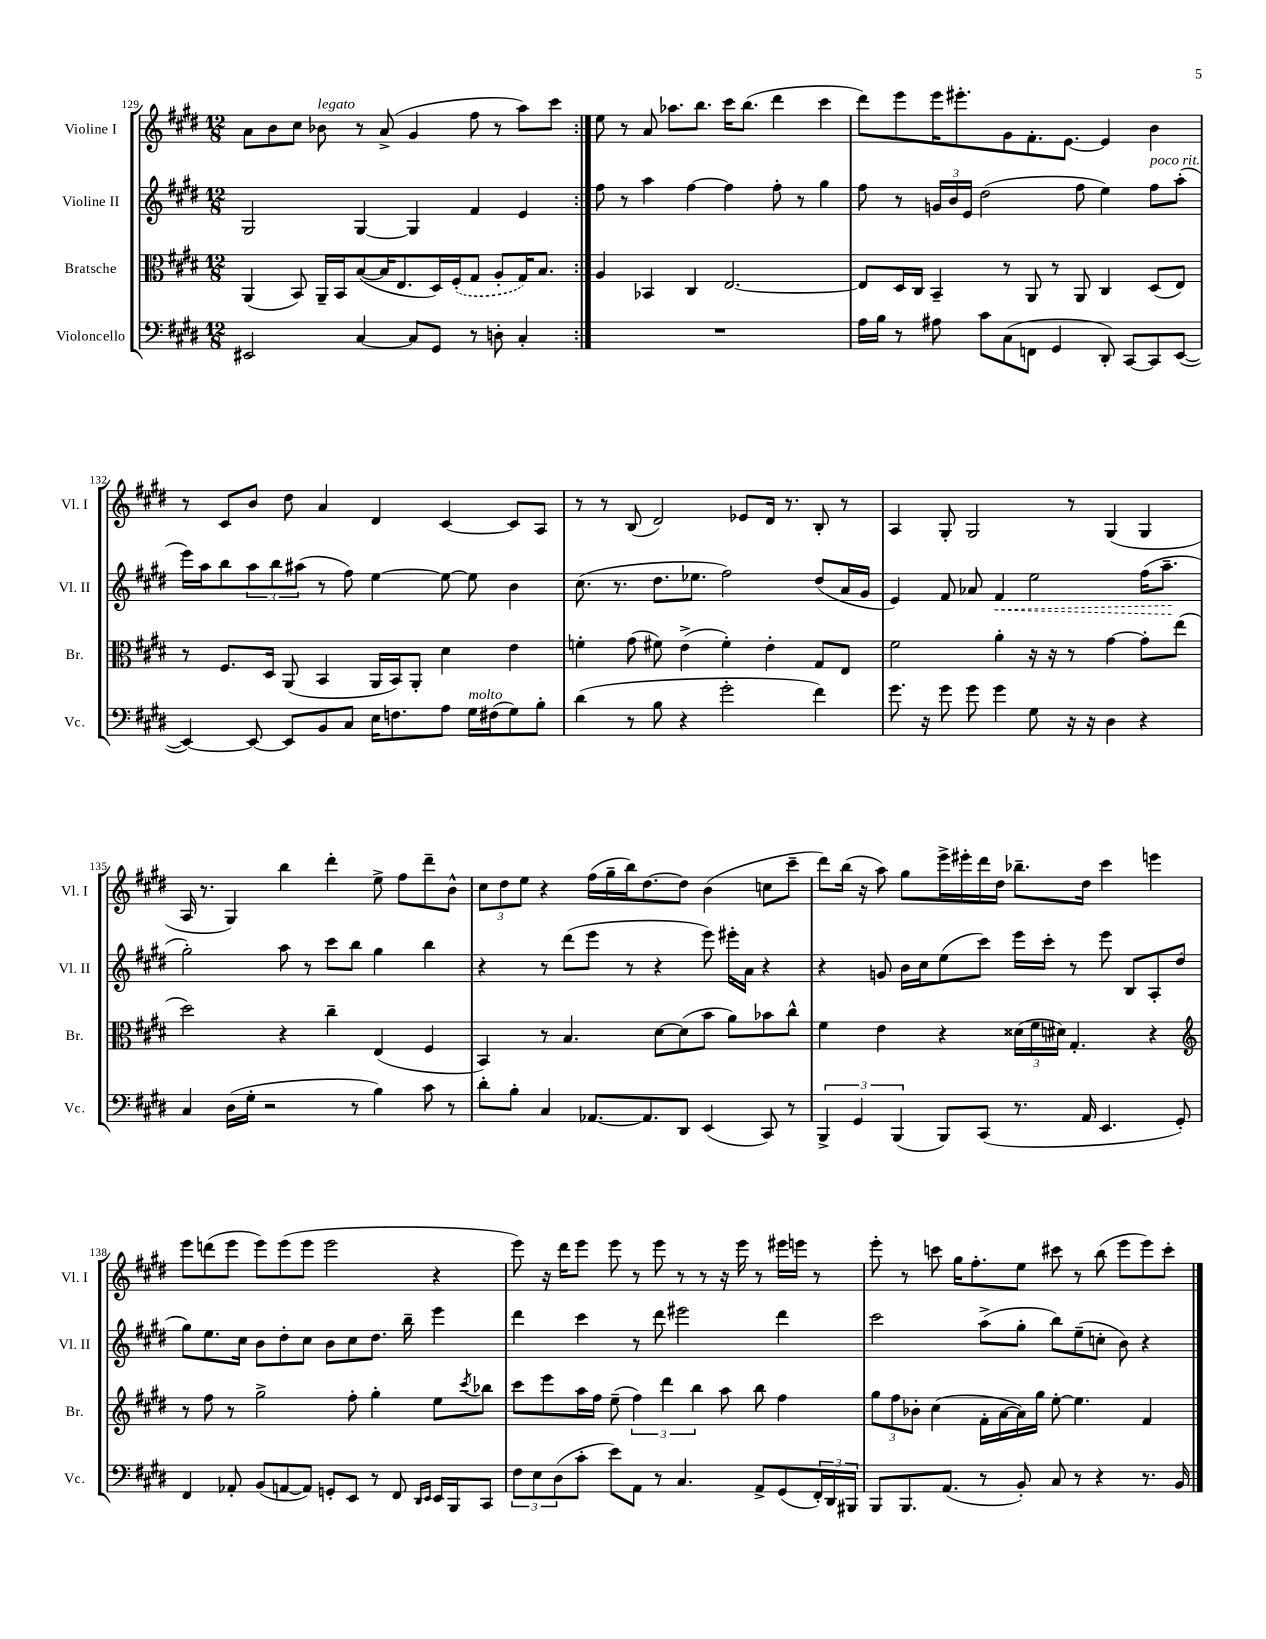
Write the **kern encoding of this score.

**kern	**kern	**kern	**kern
*staff4	*staff3	*staff2	*staff1
*clefF4	*clefC3	*clefG2	*clefG2
*k[f#c#g#d#]	*k[f#c#g#d#]	*k[f#c#g#d#]	*k[f#c#g#d#]
*M12/8	*M12/8	*M12/8	*M12/8
2EE#	(4AA	2G#	8a
.	.	.	8b
.	8BB)	.	8cc#
.	16AA~	.	8b-
.	16BB	.	.
[4C#	([8B	[4G#	8r
.	16B]	.	(8a^
.	8.E	.	.
8C#]	.	4G#]	4g#
8GG#	16D#)	.	.
.	(16F#'	.	.
8r	8G#	4f#	8ff#
8D'	8A'	.	8r
4C#'	16G#)	4e	8aa)
.	8.B	.	.
.	.	.	8ccc#
=:|!	=:|!	=:|!	=:|!
1.r	4A	8ff#	8ee
.	.	8r	8r
.	4BB-	4aa	8a
.	.	.	8.aa-
.	4C#	[4ff#	.
.	.	.	8.bb
.	[2.E	4ff#]	16ccc#
.	.	.	(8.bb
.	.	8ff#'	4ddd#
.	.	8r	.
.	.	4gg#	4ccc#
=	=	=	=
16A	8E]	8ff#	8ddd#)
16B	.	.	.
8r	16D#	8r	8eee
.	16C#	.	.
8A#	4BB~	24g	16eee
.	.	24b	.
.	.	.	8.eee#'
.	.	24e	.
8c#	.	(2dd#	.
(8C#	8r	.	8g#
8FF	8AA	.	8.f#'
4GG#	8r	.	.
.	.	.	[8.e
.	8AA	8ff#	.
8DD#')	4C#	4ee)	4e]
[8CC#	.	.	.
8CC#]	(8D#	8ff#	4b
([8EE	8E)	(8aa'	.
=	=	=	=
4EE_)	8r	16eee)	8r
.	.	16aa	.
.	8.F#	8bb	8c#
8EE_	.	12aa	8b
.	16D#	.	.
.	.	12bb	.
8EE]	(8AA	.	8dd#
.	.	(12aa#	.
8BB	4BB	8r	4a
8C#	.	8ff#)	.
16E	16AA	[4ee	4d#
8.F	16BB)	.	.
.	8AA'	.	.
8A	4d#	8ee_	[4c#
16G#	.	8ee]	.
(16F#	.	.	.
8G#)	4e	4b	8c#]
8B'	.	.	8A
=	=	=	=
(4d#	4f'	(8.cc#	8r
.	.	.	8r
.	.	8.r	.
8r	(8g#	.	(8B
8B	8f#)	8.dd#	2d#)
4r	(4e^	.	.
.	.	8.ee-	.
2g#'	4f#')	2ff#)	.
.	.	.	8e-
.	4e'	.	16d#
.	.	.	8.r
4f#)	8G#	(8dd#	8B'
.	8E	16a	8r
.	.	16g#	.
=	=	=	=
8.g#	2f#	4e)	4A
16r	.	.	.
8g#	.	8f#	8G#'
8g#	.	8a-	2G#
4g#	4a'	4f#	.
8G#	16r	2ee	.
.	16r	.	.
16r	8r	.	8r
16r	.	.	.
4D#	[4g#	.	(4G#
4r	8g#']	(16ff#	4G#
.	.	8.aa~	.
.	(8ee	.	.
=	=	=	=
4C#	2dd#)	2gg#')	16A
.	.	.	8.r
(16D#	.	.	4G#)
16G#'	.	.	.
2r	.	.	.
.	4r	8aa	4bb
.	.	8r	.
.	4cc#~	8ccc#	4ddd#'
8r	.	8bb	.
4B)	(4E	4gg#	8ee^
.	.	.	8ff#
8c#	4F#	4bb	8ddd#~
8r	.	.	8b^^
=	=	=	=
8d#'	4BB)	4r	12cc#
.	.	.	12dd#
8B'	.	.	.
.	.	.	12ee
4C#	8r	8r	4r
.	4.B	(8ddd#	.
[8.AA-	.	8eee	(16ff#
.	.	.	16gg#~
.	.	8r	16bb)
8.AA-]	.	.	[8.dd#
.	[8d#	4r	.
8DD#	(8d#]	.	8dd#]
(4EE	8b	8eee)	(4b
.	8a)	16eee#'	.
.	.	16a	.
8CC#)	8b-	4r	8cc
8r	8cc#^^	.	8ccc#~
=	=	=	=
6BBB^	4f#	4r	8ddd#)
.	.	.	(16bb
6GG#	.	.	.
.	.	.	16r
.	4e	8g	8aa)
(6BBB	.	.	.
.	.	16b	8gg#
.	.	16cc#	.
8BBB)	4r	(8ee	16eee^
.	.	.	16eee#'
(8CC#	.	8ccc#)	16ddd#
.	.	.	16dd#
8.r	(24d##	16eee	8.bb-~
.	24f#	.	.
.	.	16ccc#'	.
.	24d#)	.	.
.	4.G#'	8r	.
16AA	.	.	16dd#
4.EE	.	8eee	4ccc#
.	.	8B	.
.	4r	8A'	4eee
8GG#')	.	(8dd#	.
=	=	=	=
*	*clefG2	*	*
4FF#	8r	8gg#)	8eee
.	8ff#	8.ee	(8ddd
8AA-'	8r	.	8eee
.	.	16cc#	.
(8BB	2gg#^	8b	8eee)
[8AA	.	8dd#'	(8eee
8AA])	.	8cc#	8eee
8GG'	.	8b	2eee
8EE	8ff#'	8cc#	.
8r	4gg#'	8.dd#	.
8FF#	.	.	.
.	.	16bb~	.
16qqDD#	.	.	.
16qqEE	.	.	.
16EE	8ee	4eee	4r
16BBB	.	.	.
.	8qccc#	.	.
8CC#	8bb-	.	.
=	=	=	=
12F#	8ccc#	4ddd#	8eee)
12E	.	.	.
.	8eee	.	16r
(12D#	.	.	.
.	.	.	16ddd#
8c#'	16aa	4ccc#	8eee
.	16ff#	.	.
8e)	(8ee~	.	8eee
8AA	6ff#)	8r	8r
8r	.	8ddd#	8eee
.	6ddd#	.	.
4.C#	.	2eee#	8r
.	6bb	.	.
.	.	.	8r
.	8aa	.	16r
.	.	.	16eee
8AA^	8bb	.	8r
(8GG#	4ff#	4ddd#	16eee#
.	.	.	16eee
24FF#')	.	.	8r
24DD#	.	.	.
24BBB#	.	.	.
=	=	=	=
8BBB	12gg#	2ccc#	8eee'
.	12ff#	.	.
8.BBB	.	.	8r
.	12b-'	.	.
.	(4cc#	.	8ccc
(8.AA	.	.	.
.	.	.	16gg#
.	.	.	8.ff#'
8r	16f#'	(8aa^	.
.	[16a	.	.
8BB')	16a])	8gg#'	8ee
.	16gg#	.	.
8C#	[8ee'	8bb)	8ccc#
8r	4.ee]	(8ee~	8r
4r	.	8cc'	(8bb
.	.	8b)	8eee
8.r	4f#	4r	8eee)
.	.	.	8ccc#'
16BB	.	.	.
==	==	==	==
*-	*-	*-	*-
